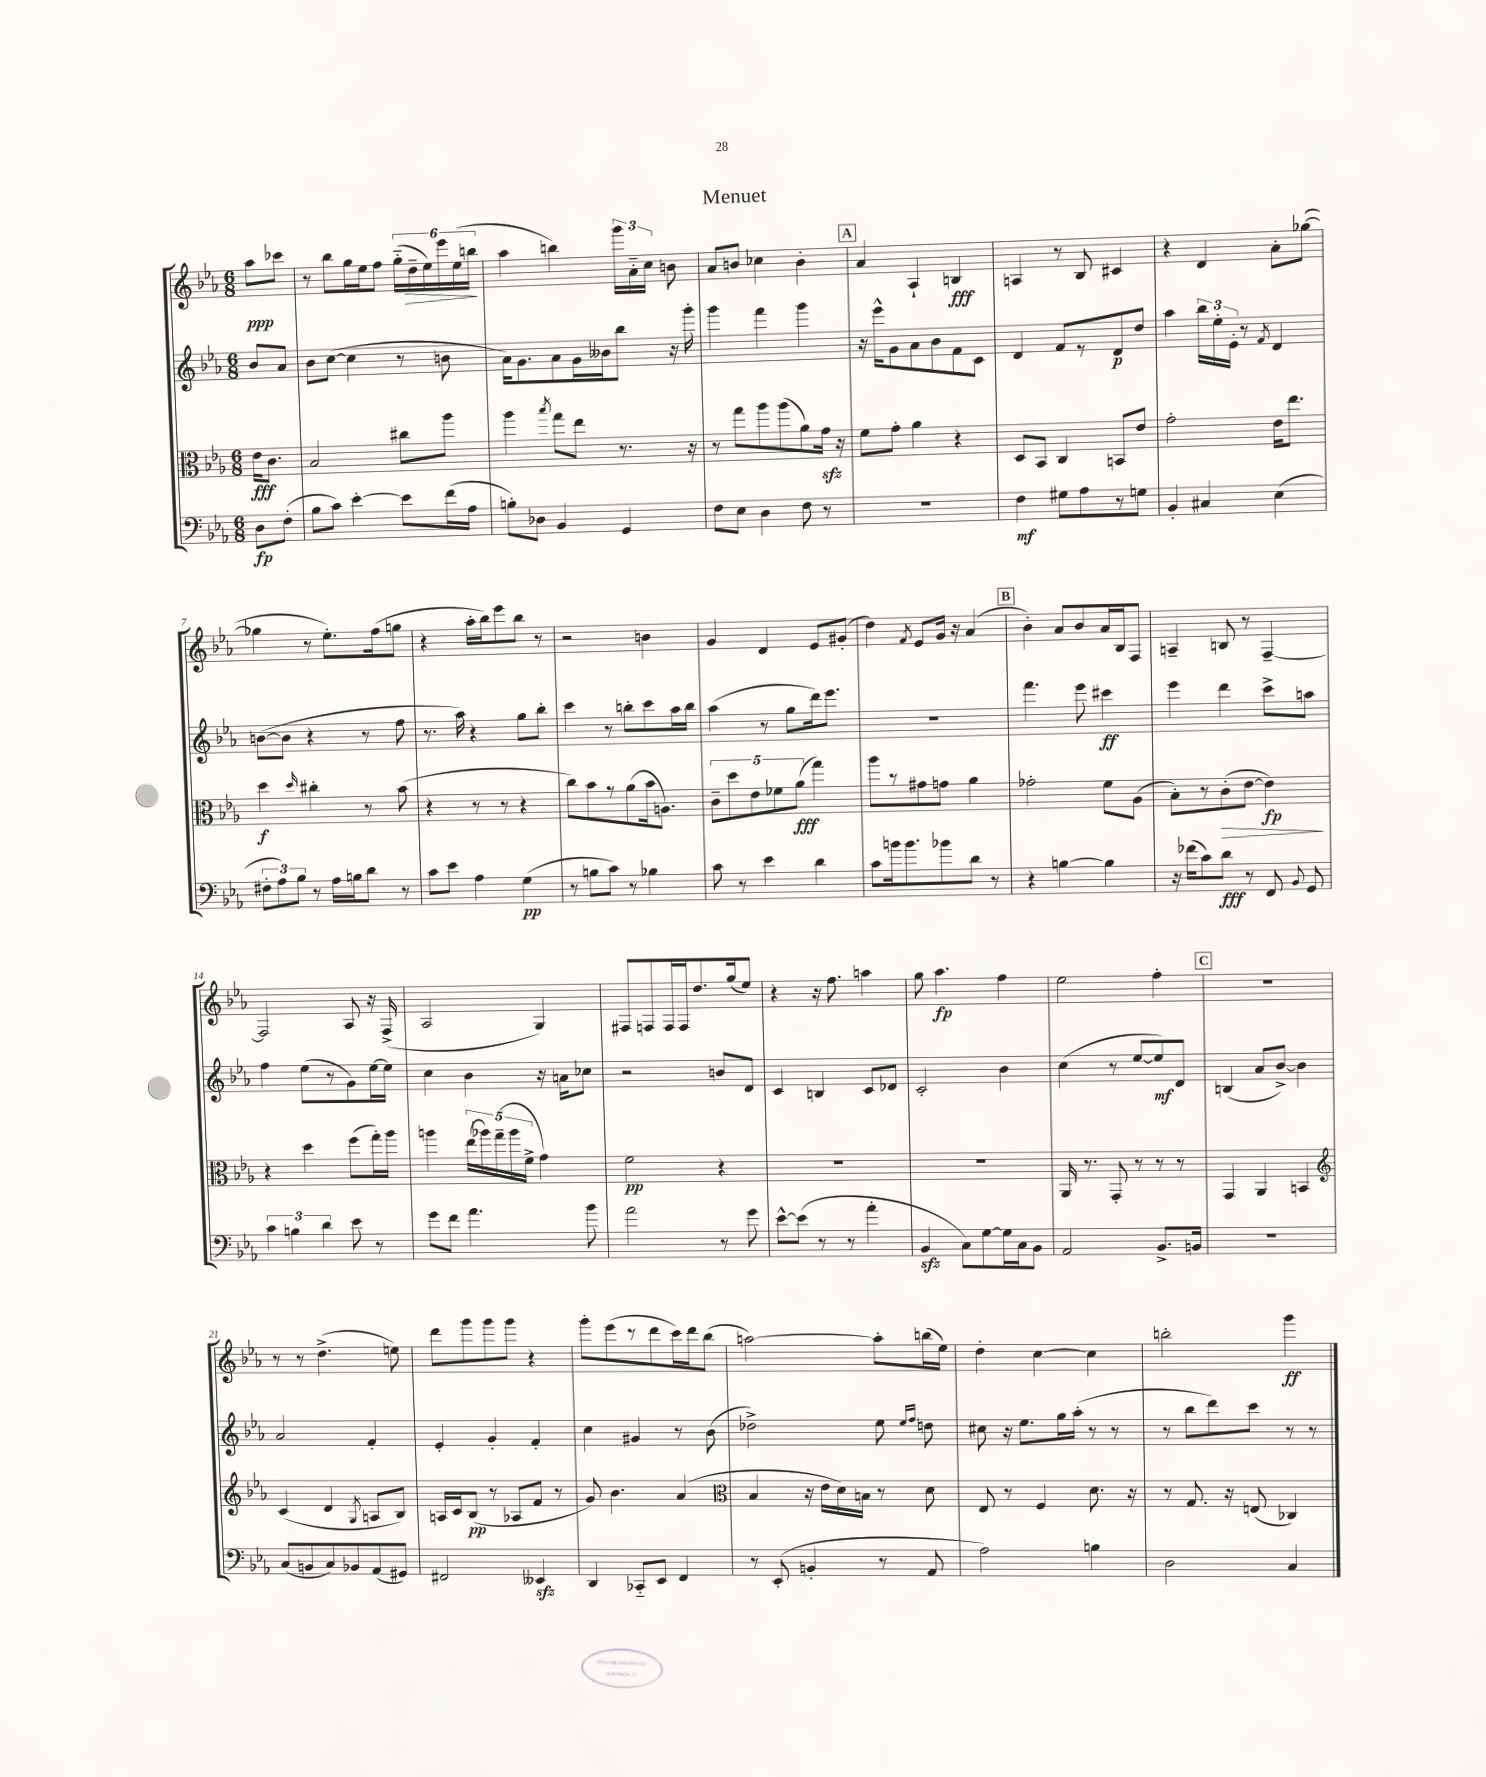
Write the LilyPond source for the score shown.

\header { title = "Menuet" }
<<
\new StaffGroup <<
\new Staff = "s0" {
    \clef treble \key ees \major \numericTimeSignature \time 6/8 \partial 4
    \autoBeamOff aes''8[\ppp ces'''8] |
    r8 bes''8[ g''16 ees''16 f''8] \tuplet 6/4 { g''16[-_( d''16--\> ees''16) ees'''16 ees''16( b''16]\! } |
    aes''4 b''4) \tuplet 3/2 { g'''16[ aes'16-_ c''16] } b'8 |
    aes'8[ b'8] ces''4 b'4-. |
    \mark \markup { \box "A" } aes'4 aes4-! b4\fff |
    a4 r8 bes8 cis'4 |
    r4 d'4 aes'8[-. ges''8]~( |
    ges''4 r8 ees''8.[-.) f''16( g''8] |
    r4 aes''16[-. bes''16) ees'''8 bes''8] r8 |
    r2 b'4 |
    g'4 d'4 ees'8[ gis'8]-.( |
    d''4) \acciaccatura { f'8 } ees'8[ g'16] r16 aes'4( |
    \mark \markup { \box "B" } bes'4-.) aes'8[ bes'8 aes'16 bes16 f8] |
    a4-- b8 r8 f4~-- |
    f2 aes8 r16 f16->( |
    aes2 g4) |
    fis8[ f8 f16 f16 d''8. g''16( ees''8]) |
    r4 r16 f''8. a''4 |
    g''8 aes''4.\fp f''4 |
    ees''2 f''4-. |
    \mark \markup { \box "C" } R2. |
    r8 r8 d''4.->( e''8) |
    d'''8[ g'''8 g'''8 g'''8] r4 |
    g'''8[-. ees'''8( r8 d'''8 c'''16) d'''16 bes''8]( |
    a''2~) a''8[-. b''16( ees''16]) |
    d''4-. c''4~ c''4 |
    b''2-. g'''4\ff \bar "|." |
}
\new Staff = "s1" {
    \clef treble \key ees \major \numericTimeSignature \time 6/8 \partial 4
    \autoBeamOff bes'8[ aes'8] |
    bes'8[ c''8]~( c''4 r8 b'8 |
    aes'16[) g'8. aes'8 g'16 beses'16 bes''8] r16 g'''16-. |
    g'''4 f'''4 g'''4 |
    \mark \markup { \box "A" } r16 ees'''16[-^ g'8 aes'8 bes'8 f'8 c'8] |
    d'4 f'8[ r8 d'8\p d''8] |
    aes''4 \tuplet 3/2 { bes''16[ ees''16-. ees'16]-. } r8 \acciaccatura { f'8 } d'4 |
    b'8[~( b'8] r4 r8 f''8 |
    r8. aes''16) r4 g''8[ bes''8]-. |
    c'''4 r8 b''8[-. c'''8 aes''16 b''16] |
    aes''4( r8 g''8[ d'''16) ees'''8.] |
    R2. |
    \mark \markup { \box "B" } f'''4. ees'''8 cis'''4\ff |
    ees'''4 d'''4 c'''8[-> a''8] |
    f''4 ees''8[( r8 g'8) ees''16~ ees''16] |
    c''4 bes'4 r16 a'16[ ces''8] |
    r2 b'8[ d'8] |
    c'4 b4 c'8[ des'8] |
    c'2-. bes'4 |
    c''4( r8 ees''8[~ ees''8\mf) d'8] |
    \mark \markup { \box "C" } b4( aes'8[ bes'8]~->) bes'4 |
    aes'2 f'4-. |
    ees'4-. g'4-. f'4-. |
    c''4 gis'4 r8 bes'8( |
    des''2->) ees''8 \grace { ees''16[ f''16] } d''8 |
    cis''8 r16 ees''8.[ g''16 aes''16]-.( r8 r8 |
    r8 bes''8[ d'''8) c'''8] r8 r8 \bar "|." |
}
\new Staff = "s2" {
    \clef alto \key ees \major \numericTimeSignature \time 6/8 \partial 4
    \autoBeamOff ees'16[\fff c'8.] |
    bes2 cis''8[ aes''8] |
    aes''4 \acciaccatura { bes''8 } g''8[ ees''8] r8. r16 |
    r8 g''8[ aes''8 aes''8( aes'8) g'16]\sfz r16 |
    \mark \markup { \box "A" } f'8[ g'8]-. aes'4 r4 |
    d8[ bes,8] c4 b,8[ ees'8] |
    g'2-. ees'16[ ees''8.] |
    d''4\f \grace { d''16 } cis''4-. r8 bes'8( |
    r4 r8 r8 r4 |
    c''8[) bes'8 r8 aes'8( bes'16 a8.]) |
    \tuplet 5/4 { c'8[-- d''8 ees'8 fes'8 aes'8]\fff( } g''4) |
    aes''8[ r8 gis'8 g'8] aes'4 |
    \mark \markup { \box "B" } ges'2-. f'8[ aes8]( |
    bes8[-.) r8 c'8-.\>( ees'8]~ ees'4\fp\!) |
    r4 d''4 f''8[( g''16-.) aes''16] |
    a''4 \tuplet 5/4 { ees''16[( aes''16) g''16--( aes''16 f'16]-> } g'4) |
    f'2\pp r4 |
    R2. |
    R2. |
    aes,16 r8. g,8-. r8 r8 r8 |
    \mark \markup { \box "C" } g,4 aes,4 b,4 |
    \clef treble c'4( d'4 \acciaccatura { g8 } a8[ bes8]) |
    a16[ c'16 bes8]\pp( r8 aes8[ f'8] r8 |
    g'8) bes'4. aes'4( |
    \clef alto bes4 r16 ees'16[ d'16) b16] r8 d'8 |
    ees8 r8 f4 d'8. r16 |
    r8 g8. r16 e8( ces4) \bar "|." |
}
\new Staff = "s3" {
    \clef bass \key ees \major \numericTimeSignature \time 6/8 \partial 4
    \autoBeamOff d8[\fp f8]-.( |
    bes8[ c'8]) ees'4~-. ees'8[ f'16( aes16] |
    b8[-.) des8] bes,4 g,4 |
    f8[ ees8] d4 f8 r8 |
    \mark \markup { \box "A" } R2. |
    f4\mf gis8[ aes8 r8 g8] |
    bes,4-. cis4 ees4( |
    \tuplet 3/2 { fis8[-. aes8) bes8] } r8 aes16[ b16 d'8] r8 |
    c'8[ ees'8] aes4 g4\pp( |
    r8 b8[ c'8]) r8 bes4 |
    c'8 r8 ees'4 d'4 |
    c'8[ b'16 b'8. bes'8 d'8] r8 |
    \mark \markup { \box "B" } r4 b4~ b4 |
    r16 fes'16[( c'8) d'8]\fff r8 f,8 \appoggiatura { bes,8 } g,8 |
    \tuplet 3/2 { c'4 b4 d'4 } ees'8 r8 |
    g'8[ f'8] aes'4. bes'8 |
    aes'2 r8 g'8 |
    ees'8[~-^ ees'8]( r8 r8 aes'4-. |
    bes,4\sfz c8[) g8~ g16 c16 bes,8] |
    aes,2 bes,8.[-> b,16] |
    \mark \markup { \box "C" } R2. |
    c8[( b,8 c8) bes,8 aes,8( gis,8]) |
    fis,2 eeses,4\sfz |
    d,4 ces,8[-_ ees,8] f,4 |
    r8 ees,8-.( b,4-. r8 aes,8 |
    aes2) b4 |
    d2 c4 \bar "|." |
}
>>
>>
